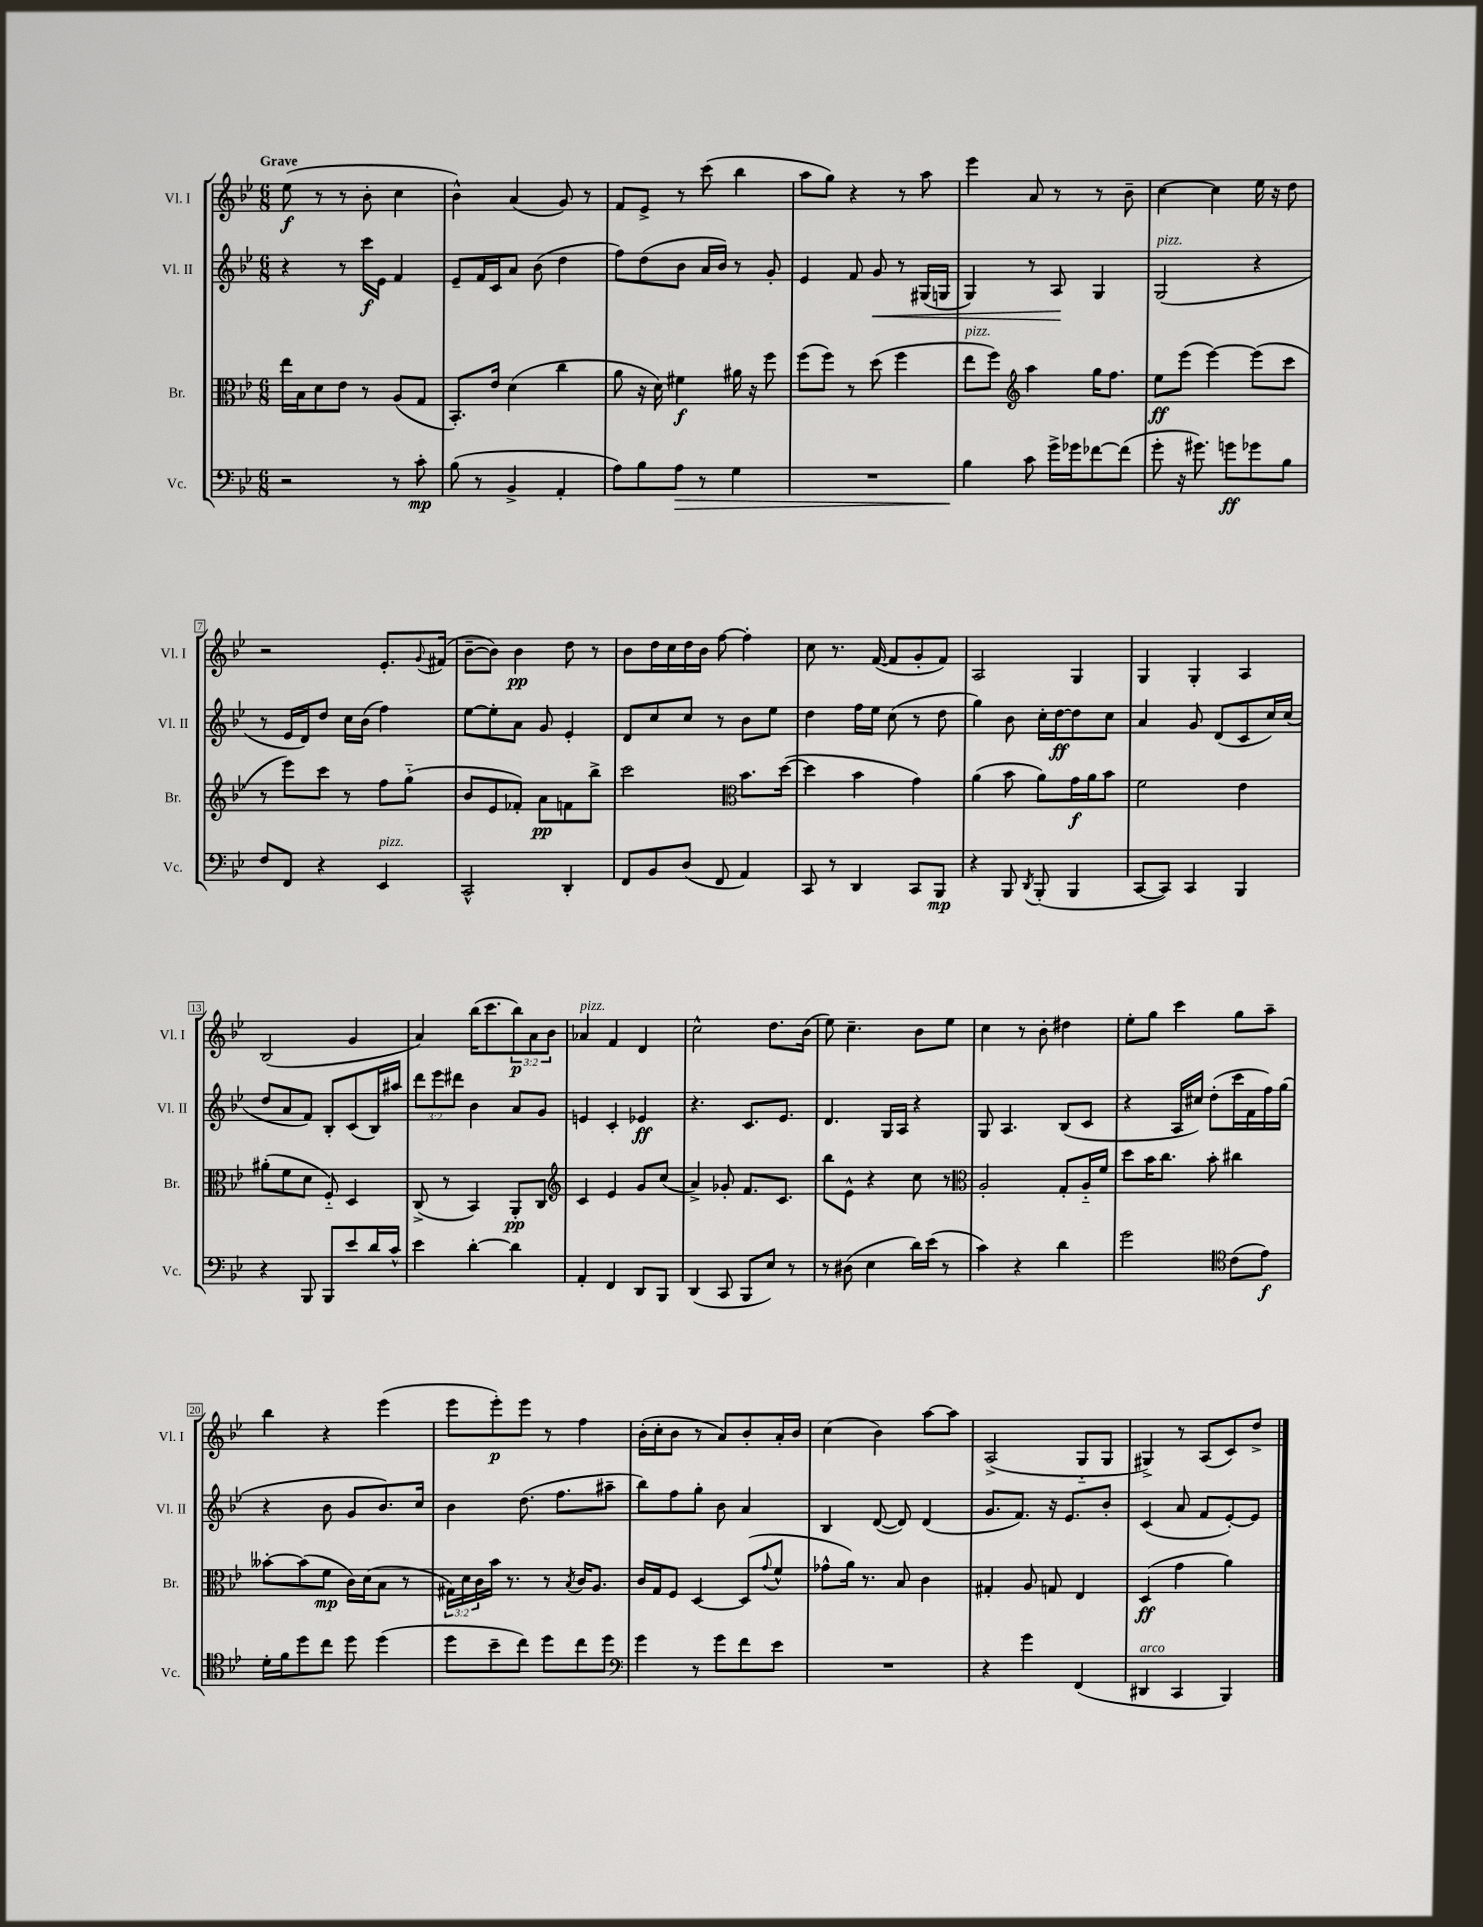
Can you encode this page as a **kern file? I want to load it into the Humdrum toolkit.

**kern	**kern	**kern	**kern
*staff4	*staff3	*staff2	*staff1
*clefF4	*clefC3	*clefG2	*clefG2
*k[b-e-]	*k[b-e-]	*k[b-e-]	*k[b-e-]
*M6/8	*M6/8	*M6/8	*M6/8
2r	16ee-\LL	4r	(8ee-\
.	16B-\J	.	.
.	8d\	.	8r
.	8e-\J	8r	8r
.	8r	16ccc\LL	8b-'\
.	.	16e-\JJ	.
8r	(8A/L	4f/	4cc\
8c'\	8G/J	.	.
=	=	=	=
(8B-\	8.BB-'/L)	8e-~/L	4b-^^\)
8r	.	16f/L	.
.	16e-/Jk	16c/J	.
4BB-^/	(4d\	8a/J	(4a/
.	.	(8b-\	.
4AA'/	4cc\	4dd\	8g/)
.	.	.	8r
=	=	=	=
8A\L)	8a\	8ff\L)	8f/L
8B-\	16r	(8dd\	8e-^/J
.	16d\)	.	.
8A\J	4f#\	8b-\J	8r
8r	.	16a/LL	(8ccc\
.	.	16b-/JJ)	.
4G\	16a#\	8r	4bb-\
.	16r	.	.
.	8ff\	8g'/	.
=	=	=	=
2.r	(8ff\L	4e-/	8aa\L
.	8ff\J)	.	8gg\J)
.	8r	8f/	4r
.	(8dd\	8g/	.
.	4ff\	8r	8r
.	.	(16G#/LL	8aa\
.	.	16G/JJ	.
=	=	=	=
4B-\	8ee-\L	4G/)	4eee-\
.	8ff\J)	.	.
*	*clefG2	*	*
8c\	4aa\	8r	8a/
16g^\LL	.	8A/	8r
16g-\J	.	.	.
[8f-\	16gg\LK	4G/	8r
.	8.ff\J	.	.
(8f-\]J	.	.	8b-~\
=	=	=	=
8g'\	8ee-\L	(2G/	[4cc\
16r	(8eee-\J	.	.
8.g#\)	.	.	.
.	[4eee-\)	.	4cc\]
8g\L	.	.	.
8g-\	(8eee-\]L	4r	16ee-\
.	.	.	16r
8B-\J	8ccc\J	.	8dd\
=	=	=	=
8F/L	8r	8r	2r
8FF/J	8eee-\L)	16e-/LL	.
.	.	16d/J)	.
4r	8ccc\J	8dd/J	.
.	8r	16cc\LL	.
.	.	(16b-\JJ	.
4EE-/	8ff\L	4ff\)	8.e-'/L
.	(8gg'~\J	.	.
.	.	.	8qqg/
.	.	.	(16f#/Jk
=	=	=	=
2CC^^/	8b-/L	[8ee-\L	[8b-~\L
.	8e-/	8ee-'\]	8b-\]J)
.	8f-'/J)	8a\J	4b-\
.	8a\L	8g/	.
4DD'/	8f\	4e-'/	8dd\
.	8bb-^\J	.	8r
=	=	=	=
8FF/L	2ccc\	8d/L	8b-\L
8BB-/	.	8cc/	16dd\L
.	.	.	16cc\
(8D/J	.	8cc/J	16dd\
.	.	.	16b-\JJ
8FF/	.	8r	[8ff\
*	*clefC3	*	*
4AA/)	8.b-\L	8b-\L	4ff'\]
.	.	8ee-\J	.
.	([16dd\Jk	.	.
=	=	=	=
8CC/	4dd\]	4dd\	8cc\
8r	.	.	8.r
4DD/	4b-\	16ff\LL	.
.	.	16ee-\JJ	([16f/
.	.	(8cc\	8f/]L
8CC/L	4g\)	8r	8g'/
8BBB-/J	.	8dd\	8f/J)
=	=	=	=
4r	(4a\	4gg\)	2A/
8BBB-/	8b-\	8b-\	.
8qDD/	.	.	.
(8BBB-'/	8a\L)	16cc'\LL	.
.	.	[16dd\J	.
4BBB-/	16g\L	8dd\]	4G/
.	16a\J	.	.
.	8b-\J	8cc\J	.
=	=	=	=
[8CC/L	2f\	4a/	4G/
8CC/]J)	.	.	.
4CC/	.	8g/	4G'/
.	.	(8d/L	.
4BBB-/	4e-\	8c/	4A/
.	.	16cc/L)	.
.	.	(16cc/JJ	.
=	=	=	=
4r	(8a#'\L	8dd/L	(2B-/
.	8f\	8a/	.
8BBB-/	8d\J	8f/J)	.
8BBB-/L	8F'~/)	8B-'/L	.
8e-/	4D/	(8c/	4g/
16d/L	.	16B-/L)	.
16c^^/JJ	.	16aa#/JJ	.
=	=	=	=
4e-\	(8C^/	12ddd\L	4a/)
.	.	12eee-\	.
.	8r	.	.
.	.	12ddd#\J	.
[4d'\	4BB-/)	4b-\	(16bb-\LK
.	.	.	8.ccc\
4d\]	8AA'/L	8a/L	12bb-\)
.	.	.	12a\
.	8C/J	8g/J	.
.	.	.	12b-\J
=	=	=	=
*	*clefG2	*	*
4AA'/	4c/	4e/	4a-/
4FF/	4e-/	4c'/	4f/
8DD/L	8g/L	4e-/	4d/
8BBB-/J	(8cc/J	.	.
=	=	=	=
(4DD/	4a^/)	4.r	2cc^^\
8CC/	8g-'/	.	.
8BBB-/L	8.f/L	8.c/L	.
8E-/J)	.	.	8.dd\L
.	8.c/J	8.e-/J	.
8r	.	.	.
.	.	.	(16b-\Jk
=	=	=	=
8r	8bb-\L	4.d/	8ee-\)
(8D#\	8e-^^\J	.	4.cc~\
4E-\	4r	.	.
.	.	16G/LL	.
.	.	16A/JJ	.
16d\LL)	8cc\	4r	8b-\L
(16e-\JJ	.	.	.
8r	8r	.	8ee-\J
=	=	=	=
*	*clefC3	*	*
4c\)	2A'/	8G/	4cc\
.	.	4.A/	.
4r	.	.	8r
.	.	.	8b-'\
4d\	8G'/L	(8B-/L	4dd#\
.	16A'~/L	8c/J	.
.	16f/JJ	.	.
=	=	=	=
2g\	8dd\L	4r	8ee-'\L
.	16b-\K	.	8gg\J
.	8.cc\J	.	.
.	.	16A/LL	4ccc\
.	.	16cc#/JJ)	.
.	8b-'\	(8dd'\L	.
*clefC4	*	*	*
(8c\L	4cc#\	16ccc\L	8gg\L
.	.	16f\	.
8e-\J)	.	16ff\)	8aa~\J
.	.	(16gg\JJ	.
=	=	=	=
16d'\LL	[8b--'\L	4r	4bb-\
16f\J	.	.	.
8dd\	(8b--\]	.	.
8cc\J	8f\J	8b-\	4r
8dd\	16c\LL)	8g/L	.
.	(16d\J	.	.
(4dd\	8B-\J	8.b-/)	(4eee-\
.	8r	.	.
.	.	16cc/Jk	.
=	=	=	=
8dd\L	24G#\LL)	4b-\	8eee-\L
.	24d\	.	.
.	24c\	.	.
8b-~\	16b-\JJ	.	8eee-'\)
.	8.r	.	.
8cc\J)	.	(8.dd\	8eee-\J
8dd\L	8r	.	8r
.	.	8.ff\L	.
.	8qB-/	.	.
8cc\	16c/LK	.	4ff\
.	8.A/J	.	.
8dd\J	.	8aa#~\J	.
=	=	=	=
*clefF4	*	*	*
4g\	16c/LL	8bb-\L)	(16b-'\LL
.	16G/J	.	16cc'\J
.	8F/J	8ff\	8b-\J
8r	[4D/	8gg'\J	8r
8g\L	.	8b-\	8a/L)
8f\	(8D/]L	4a/	8b-'/
.	8qqg/	.	.
8e-\J	8f^^/J	.	16a'/L
.	.	.	16b-/JJ
=	=	=	=
2.r	8g-^^\L	4B-/	(4cc\
.	16a\Jk)	.	.
.	8.r	.	.
.	.	([8d/	4b-\)
.	8B-/	8d/])	.
.	4c\	(4d/	[8aa\L
.	.	.	8aa\]J
=	=	=	=
4r	4G#'/	8.g/L	(2A^/
.	.	8.f/J)	.
4g\	8A/	.	.
.	8G/	16r	.
.	.	8.e-/L	.
(4FF/	4E-/	.	8G'~/L
.	.	8b-'/J	8G/J
=	=	=	=
4DD#/	(4D/	(4c/	4G#^/)
4CC/	4g\	8a/	8r
.	.	8f/L	(8A/L
4BBB-/)	4a\)	[8e-'/)	8c/)
.	.	8e-/]J	8dd^/J
==	==	==	==
*-	*-	*-	*-
